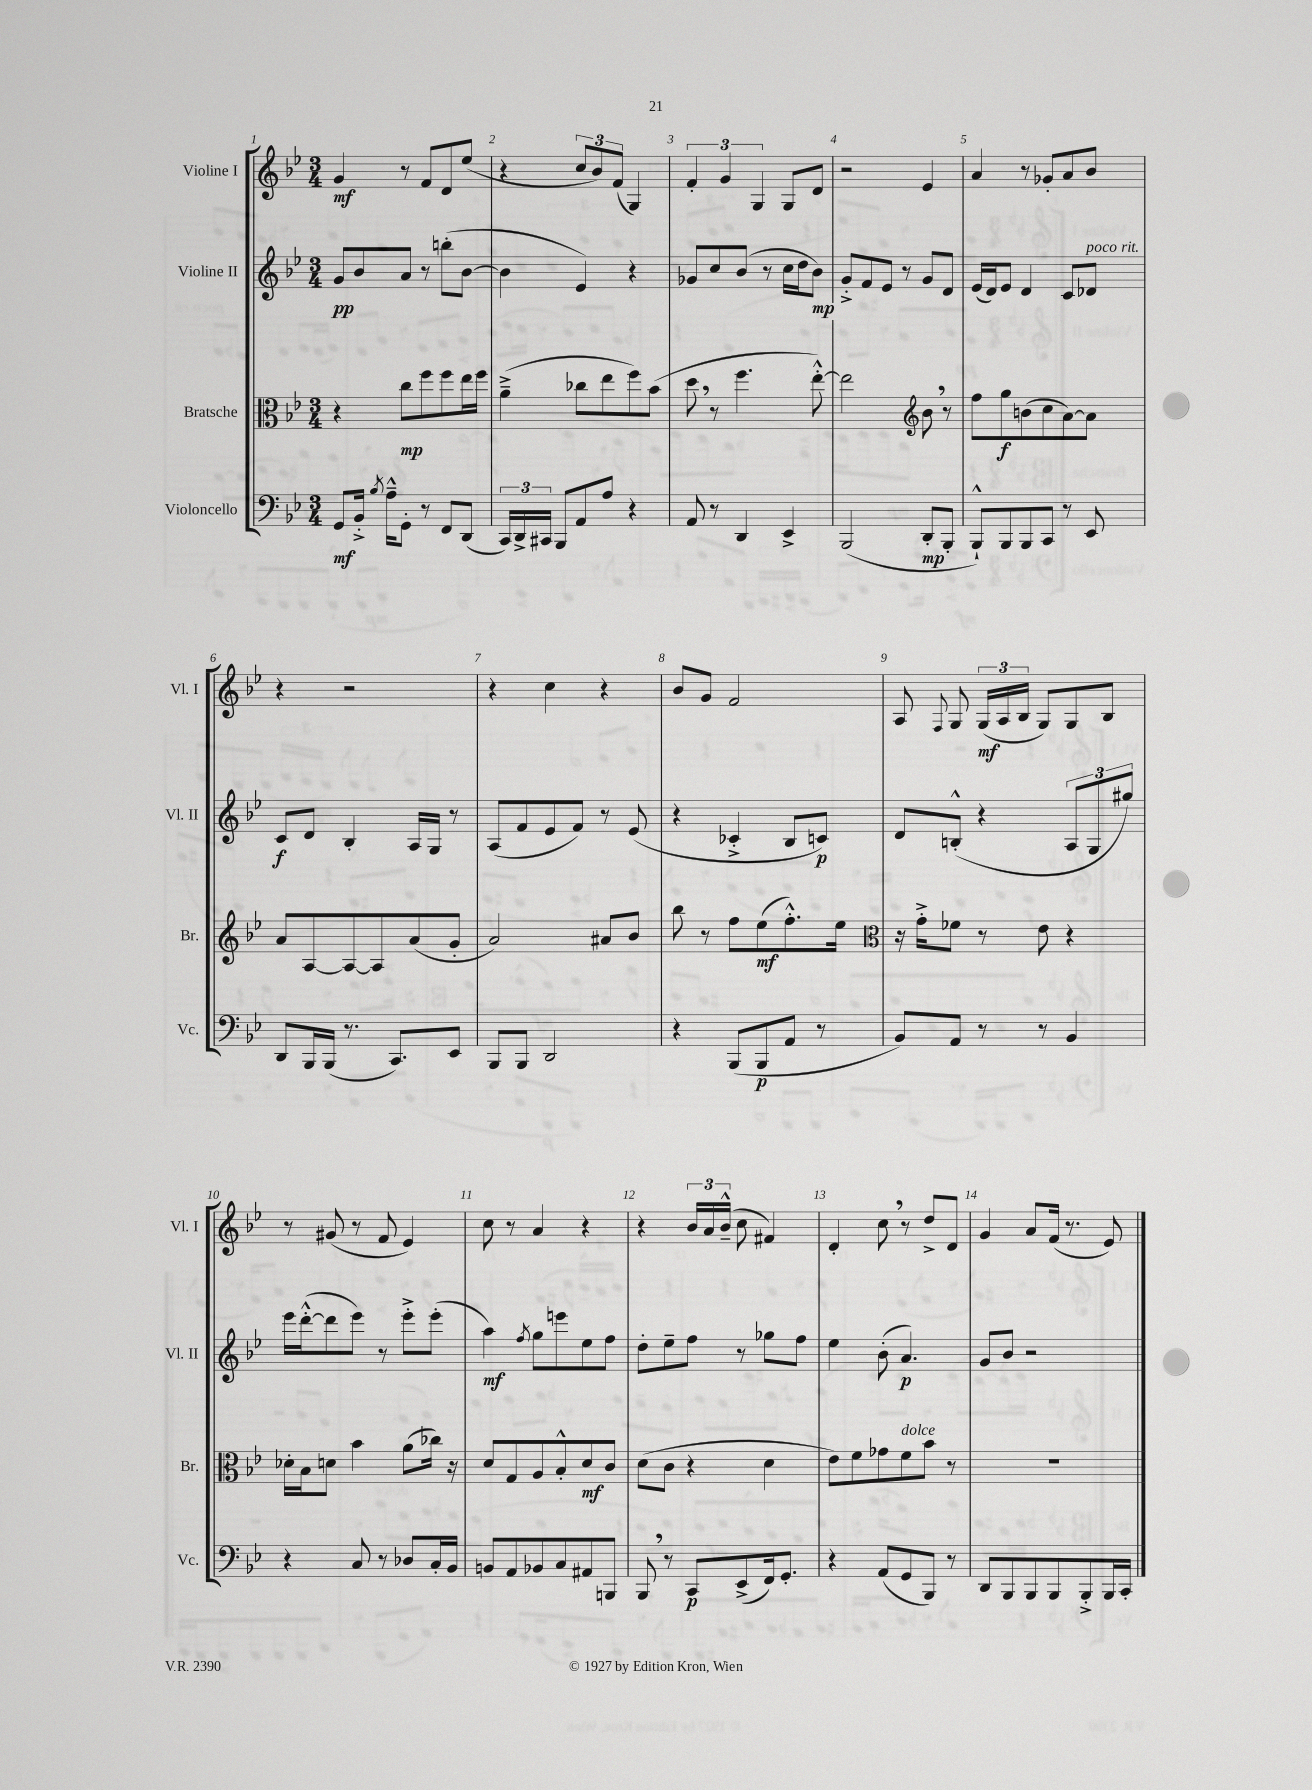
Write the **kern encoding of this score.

**kern	**kern	**kern	**kern
*staff4	*staff3	*staff2	*staff1
*clefF4	*clefC3	*clefG2	*clefG2
*k[b-e-]	*k[b-e-]	*k[b-e-]	*k[b-e-]
*M3/4	*M3/4	*M3/4	*M3/4
8GG	4r	8g	4g
16BB-'^	.	8b-	.
8qB-	.	.	.
16A~^^	.	.	.
8GG'	8cc	8a	8r
8r	8ff	8r	8f
8FF	8ff	(8bb'	8d
(8DD	16ee-	[8b-	(8ee-
.	16ff	.	.
=	=	=	=
24CC)	(4a~^	4b-]	4r
24DD^	.	.	.
24CC#	.	.	.
8BBB-	.	.	.
8AA	8cc-	4e-)	12cc
.	.	.	12b-)
8A	8ee-	.	.
.	.	.	(12f
4r	8ff)	4r	4G)
.	(8b-	.	.
=	=	=	=
8AA	8dd	8g-	6f'
8r	8r	8cc	.
.	.	.	6g
4DD	4.ff	(8b-	.
.	.	.	6G
.	.	8r	.
4EE-^	.	16cc	8G
.	.	16dd	.
.	[8ee-'^^)	8b-)	8d
=	=	=	=
(2BBB-	2ee-]	8g'^	2r
.	.	8f	.
.	.	8e-	.
.	.	8r	.
*	*clefG2	*	*
8DD'	8b-	8g	4e-
8BBB-'	8r	8d	.
=	=	=	=
8BBB-`^^)	8ff	(16e-	4a
.	.	16d)	.
8BBB-	8gg	8e-	.
8BBB-	(8b	4d	8r
8CC	8cc	.	8g-'
8r	[8a)	8c	8a
8EE-	8a]	8d-	8b-
=	=	=	=
8DD	8a	8c	4r
16BBB-	[8A	8d	.
(16BBB-	.	.	.
8.r	8A_	4B-'	2r
.	8A]	.	.
8.CC)	.	.	.
.	(8a	16A	.
.	.	16G	.
8EE-	8g'	8r	.
=	=	=	=
8BBB-	2a)	(8A	4r
8BBB-	.	8f	.
2DD	.	8e-	4cc
.	.	8f)	.
.	8a#	8r	4r
.	8b-	(8e-	.
=	=	=	=
4r	8bb-	4r	8b-
.	8r	.	8g
(8BBB-	8ff	4c-'^	2f
8BBB-	(8ee-	.	.
8AA	8.ff'^^)	8B-	.
8r	.	8c)	.
.	16ee-	.	.
=	=	=	=
*	*clefC3	*	*
8BB-)	16r	8d	8A
.	16g'^	.	.
.	.	.	8qqF
8AA	8f-	(8B'^^	8G
8r	8r	4r	(24G
.	.	.	24A
.	.	.	24B-
8r	8e-	.	8G)
4BB-	4r	12A	8G
.	.	12G	.
.	.	.	8B-
.	.	12gg#)	.
=	=	=	=
4r	16d-'	16eee-	8r
.	16B-	([16ddd'^^	.
.	8d	8ddd]	(8g#
8C	4b-	8eee-)	8r
8r	.	8r	8f
8D-	(8a	8eee-'^	4e-)
16C'	16cc-)	(8eee-'	.
16BB-	16r	.	.
=	=	=	=
8BB	8d	4aa)	8cc
8AA	8G	.	8r
.	.	8qff	.
8BB-	8A	8gg	4a
8C	8B-'^^	8eee	.
8AA#	8d	8ee-	4r
8BBB	8c	8ff	.
=	=	=	=
8BBB-	(8d	8dd'	4r
8r	8c	8ee-~	.
8CC	4r	8ff	24b-
.	.	.	24a
.	.	.	(24b-~^^
(8EE-^	.	8r	8cc
16FF)	4d	8gg-	4f#)
8.GG'	.	.	.
.	.	8ff	.
=	=	=	=
4r	8e-)	4ee-	4d'
.	8f	.	.
(8AA	8g-	(8b-'	8cc
8GG	8f	4.a)	8r
8BBB-)	8b-	.	8dd^
8r	8r	.	8d
=	=	=	=
8DD	2.r	8g	4g
8BBB-	.	8b-	.
8BBB-	.	2r	8a
8BBB-	.	.	(16f
.	.	.	8.r
8BBB-'^	.	.	.
16BBB-	.	.	8e-)
16CC'	.	.	.
==	==	==	==
*-	*-	*-	*-
